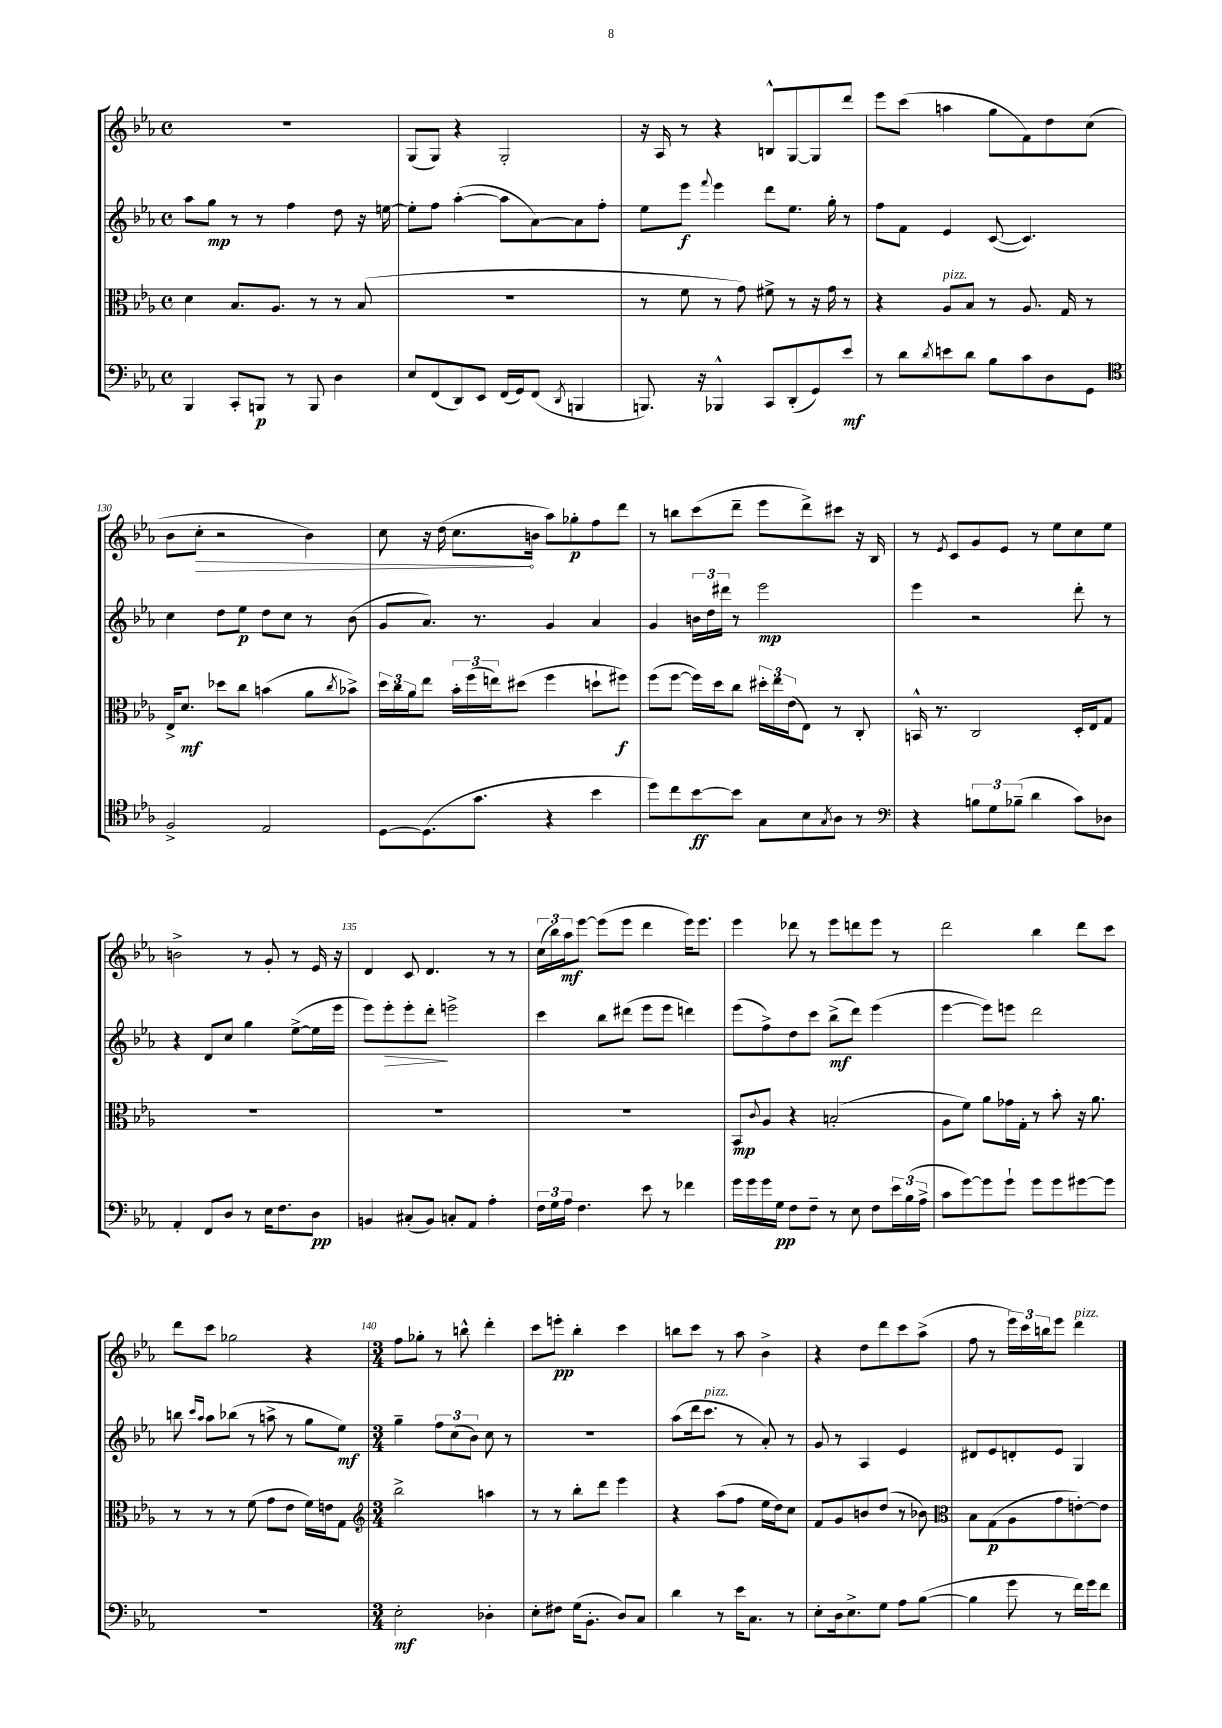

**kern	**dynam	**kern	**dynam	**kern	**dynam	**kern	**dynam
*part4	*part4	*part3	*part3	*part2	*part2	*part1	*part1
*staff4	*staff4	*staff3	*staff3	*staff2	*staff2	*staff1	*staff1
*clefF4	*	*clefC3	*	*clefG2	*	*clefG2	*
*k[b-e-a-]	*	*k[b-e-a-]	*	*k[b-e-a-]	*	*k[b-e-a-]	*
*M4/4	*	*M4/4	*	*M4/4	*	*M4/4	*
*met(c)	*	*met(c)	*	*met(c)	*	*met(c)	*
=126	=126	=126	=126	=126	=126	=126	=126
4BBB-/	.	4d\	.	8aa-\L	.	1r	.
.	.	.	.	8gg\J	mp	.	.
8CC'/L	.	8.B-/L	.	8r	.	.	.
8BBBn/J	p	.	.	8r	.	.	.
.	.	8.A-/J	.	.	.	.	.
8r	.	.	.	4ff\	.	.	.
8BBB/	.	8r	.	.	.	.	.
4D\	.	8r	.	8dd\	.	.	.
.	.	(8B-/	.	16r	.	.	.
.	.	.	.	[16een\	.	.	.
=127	=127	=127	=127	=127	=127	=127	=127
8E-/L	.	1r	.	8ee'\L]	.	(8G/L	.
(8FF/	.	.	.	8ff\J	.	8G/J)	.
8DD/)	.	.	.	([4aa-'\	.	4r	.
8EE-/J	.	.	.	.	.	.	.
(16FF/LL	.	.	.	8aa-\L]	.	2G'/	.
16GG/J)	.	.	.	.	.	.	.
(8FF/J	.	.	.	[8a-\)	.	.	.
8qDD/	.	.	.	.	.	.	.
4BBBn/	.	.	.	8a-\]	.	.	.
.	.	.	.	8ff'\J	.	.	.
=128	=128	=128	=128	=128	=128	=128	=128
8.BBBn/)	.	8r	.	8ee-\L	.	16r	.
.	.	.	.	.	.	16A-/	.
.	.	8f\	.	8eee-\J	f	8r	.
16r	.	.	.	.	.	.	.
.	.	.	.	8qqfff/	.	.	.
4BBB-X^^/	.	8r	.	4eee-\	.	4r	.
.	.	8g\)	.	.	.	.	.
8CC/L	.	8f#X^\	.	8ddd\L	.	8Bn^^/L	.
(8DD'/	.	8r	.	8.ee-\J	.	[8G/	.
8GG/)	.	16r	.	.	.	8G/]	.
.	.	16g\	.	16gg'\	.	.	.
8e-/J	mf	8r	.	8r	.	8ddd/J	.
=129	=129	=129	=129	=129	=129	=129	=129
8r	.	4r	.	8ff\L	.	8eee-\L	.
8d\L	.	.	.	8f\J	.	(8ccc\J	.
8qd/	.	.	.	.	.	.	.
!	!	!LO:TX:a:i:t=pizz.	!	!	!	!	!
8en\	.	8A-/L	.	4e-/	.	4aan\	.
8d\J	.	8B-/J	.	.	.	.	.
8B-\L	.	8r	.	([8c/	.	8gg\L	.
8c\	.	8.A-/	.	4.c/])	.	8f\)	.
8D\	.	.	.	.	.	8dd\	.
.	.	16G/	.	.	.	.	.
8GG\J	.	8r	.	.	.	(8cc\J	.
!!LO:LB:g=z
=130	=130	=130	=130	=130	=130	=130	=130
*clefC4	*	*	*	*	*	*	*
2F^/	.	16E-^/KL	.	4cc\	.	8b-\L	.
.	.	8.d/J	mf	.	.	.	.
!	!	!	!	!	!	!	!LO:HP:b
.	.	.	.	.	.	8cc'\J	>
.	.	8dd-X\L	.	8dd\L	.	2r	.
.	.	8cc\J	.	8ee-\J	p	.	.
2E-/	.	(4bn\	.	8dd\L	.	.	.
.	.	.	.	8cc\J	.	.	.
.	.	8a-\L	.	8r	.	4b-\)	.
.	.	8qcc/	.	.	.	.	.
.	.	8b-X^\J)	.	(8b-\	.	.	.
=131	=131	=131	=131	=131	=131	=131	=131
[8D\L	.	24dd\LL	.	8g/L	.	8cc\	.
.	.	24cc\	.	.	.	.	.
.	.	24a-\J	.	.	.	.	.
(8.D\]	.	8ee-\J	.	8.a-/J)	.	16r	.
.	.	.	.	.	.	(16dd\	.
.	.	24b-'\LL	.	.	.	8.cc\L	.
.	.	(24ff\	.	.	.	.	.
8.g\J	.	.	.	8.r	.	.	.
.	.	24een\J)	.	.	.	.	.
.	.	(8dd#X\J	.	.	.	.	.
.	.	.	.	.	.	16bn\Jk	]
4r	.	4ff\	.	4g/	.	8aa-\L)	.
.	.	.	.	.	.	8gg-X'\	p
4b-\	.	8ddn`\L	.	4a-/	.	8ff\	.
.	.	8ff#X\J)	f	.	.	8ddd\J	.
=132	=132	=132	=132	=132	=132	=132	=132
8dd\L)	.	(8ff\L	.	4g/	.	8r	.
8cc\	.	[8ff\J	.	.	.	8bbn\L	.
[8b-\	ff	16ff\LL])	.	24bn\LL	.	(8ccc\	.
.	.	.	.	24dd\	.	.	.
.	.	16dd\J	.	.	.	.	.
.	.	.	.	24ddd#X\JJ	.	.	.
8b-\J]	.	8cc\J	.	8r	.	8ddd~\J	.
8G\L	.	24dd#X'\LL	.	2eee-\	mp	8eee-\L	.
.	.	24ee-\	.	.	.	.	.
.	.	(24e-\J	.	.	.	.	.
8B-\	.	8E-\J)	.	.	.	8ddd^\)	.
8qG/	.	.	.	.	.	.	.
8A-\J	.	8r	.	.	.	8ccc#X\J	.
8r	.	8C'/	.	.	.	16r	.
.	.	.	.	.	.	16B-/	.
=133	=133	=133	=133	=133	=133	=133	=133
*clefF4	*	*	*	*	*	*	*
4r	.	16BBn^^/	.	4eee-\	.	8r	.
.	.	8.r	.	.	.	.	.
.	.	.	.	.	.	8qe-/	.
.	.	.	.	.	.	8c/L	.
12Bn\L	.	2C/	.	2r	.	8g/	.
12G\	.	.	.	.	.	.	.
.	.	.	.	.	.	8e-/J	.
(12B-X~\J	.	.	.	.	.	.	.
4d\	.	.	.	.	.	8r	.
.	.	.	.	.	.	8ee-\L	.
8c\L)	.	16D'/LL	.	8ddd'\	.	8cc\	.
.	.	16E-/J	.	.	.	.	.
8D-X\J	.	8G/J	.	8r	.	8ee-\J	.
!!LO:LB:g=z
=134	=134	=134	=134	=134	=134	=134	=134
4AA-'/	.	1r	.	4r	.	2bn^\	.
8FF/L	.	.	.	8d/L	.	.	.
8D/J	.	.	.	8cc/J	.	.	.
8r	.	.	.	4gg\	.	8r	.
16E-\KL	.	.	.	.	.	8g'/	.
8.F\	.	.	.	.	.	.	.
.	.	.	.	([8ee-^\L	.	8r	.
8D\J	pp	.	.	16ee-\L]	.	16e-/	.
.	.	.	.	16eee-\JJ	.	16r	.
=135	=135	=135	=135	=135	=135	=135	=135
4BBn/	.	1r	.	8eee-\L)	.	4d/	.
!	!	!	!	!	!LO:HP:b	!	!
.	.	.	.	8eee-'\	>	.	.
(8C#X'/L	.	.	.	8eee-'\	.	8c/	.
8BB/J)	.	.	.	8ddd'\J	.	4.d/	.
8Cn'/L	.	.	.	2eeen^\	]	.	.
8AA-/J	.	.	.	.	.	.	.
4A-'\	.	.	.	.	.	8r	.
.	.	.	.	.	.	8r	.
=136	=136	=136	=136	=136	=136	=136	=136
24F\LL	.	1r	.	4ccc\	.	(24cc\LL	.
24G\	.	.	.	.	.	24bb-\)	.
24A-\JJ	.	.	.	.	.	24aa-\J	mf
4.F\	.	.	.	.	.	[8eee-\J	.
.	.	.	.	8bb-\L	.	(8eee-\L]	.
.	.	.	.	(8ddd#X\J	.	8eee-\J	.
8e-\	.	.	.	8eee-\L	.	4ddd\	.
8r	.	.	.	8eee-\J	.	.	.
4f-X\	.	.	.	4dddn\)	.	16eee-\KL)	.
.	.	.	.	.	.	8.eee-\J	.
=137	=137	=137	=137	=137	=137	=137	=137
16g\LL	.	8BB-/L	mp	(8eee-\L	.	4eee-\	.
16g\	.	.	.	.	.	.	.
.	.	8qqc/	.	.	.	.	.
16g\	.	8A-/J	.	8ff^\)	.	.	.
16G\JJ	pp	.	.	.	.	.	.
8F\L	.	4r	.	8dd\	.	8ddd-X\	.
8F~\J	.	.	.	8ccc\J	.	8r	.
8r	.	(2Bn'/	.	(8bb-^\L	mf	8eee-\L	.
8E-\	.	.	.	8ddd\J)	.	8dddn\	.
8F\L	.	.	.	(4eee-\	.	8eee-\J	.
24e-\L	.	.	.	.	.	8r	.
(24B-\	.	.	.	.	.	.	.
24A-^\JJ	.	.	.	.	.	.	.
=138	=138	=138	=138	=138	=138	=138	=138
8c\L	.	8A-\L	.	[4eee-\	.	2ddd\	.
[8g\)	.	8f\J)	.	.	.	.	.
8g\]	.	8a-\L	.	8eee-\L])	.	.	.
8g`\J	.	16g-X\L	.	8eeen\J	.	.	.
.	.	16G'\JJ	.	.	.	.	.
8g\L	.	8r	.	2ddd\	.	4bb-\	.
8g\	.	8b-'\	.	.	.	.	.
[8g#X\	.	16r	.	.	.	8ddd\L	.
.	.	8.a-\	.	.	.	.	.
8g#\J]	.	.	.	.	.	8ccc\J	.
!!LO:LB:g=z
=139	=139	=139	=139	=139	=139	=139	=139
1r	.	8r	.	8bbn\	.	8ddd\L	.
.	.	.	.	16qqccc/LL	.	.	.
.	.	.	.	16qqaa-/JJ	.	.	.
.	.	8r	.	8aa-\L	.	8ccc\J	.
.	.	8r	.	(8bb-X\J	.	2gg-X\	.
.	.	(8f\	.	8r	.	.	.
.	.	8g\L	.	8aan^\	.	.	.
.	.	8e-\J	.	8r	.	.	.
.	.	16f\LL)	.	8gg\L	.	4r	.
.	.	16en\J	.	.	.	.	.
.	.	8G\J	.	8ee-\J)	mf	.	.
=140	=140	=140	=140	=140	=140	=140	=140
*	*	*clefG2	*	*	*	*	*
*M3/4	*	*M3/4	*	*M3/4	*	*M3/4	*
2E-'\	mf	2bb-^\	.	4gg~\	.	8ff\L	.
.	.	.	.	.	.	8gg-X'\J	.
.	.	.	.	12ff\L	.	8r	.
.	.	.	.	(12cc\	.	.	.
.	.	.	.	.	.	8bbn^^\	.
.	.	.	.	12b-\J)	.	.	.
4D-X'\	.	4aan\	.	8cc\	.	4ddd'\	.
.	.	.	.	8r	.	.	.
=141	=141	=141	=141	=141	=141	=141	=141
8E-'\L	.	8r	.	2.r	.	8ccc\L	.
8F#X\J	.	8r	.	.	.	8eeen'\J	pp
(16G\KL	.	8bb-'\L	.	.	.	4bb-'\	.
8.BB-'\J	.	.	.	.	.	.	.
.	.	8ddd\J	.	.	.	.	.
8D/L)	.	4eee-\	.	.	.	4ccc\	.
8C/J	.	.	.	.	.	.	.
=142	=142	=142	=142	=142	=142	=142	=142
4d\	.	4r	.	(8aa-\L	.	8bbn\L	.
.	.	.	.	16ddd\k	.	8ccc\J	.
!	!	!	!	!LO:TX:a:i:t=pizz.	!	!	!
.	.	.	.	8.ccc\J	.	.	.
8r	.	(8aa-\L	.	.	.	8r	.
16e-\KL	.	8ff\J	.	8r	.	8aa-\	.
8.C\J	.	.	.	.	.	.	.
.	.	16ee-\LL	.	8a-'/)	.	4b-^\	.
.	.	16dd\J)	.	.	.	.	.
8r	.	8cc\J	.	8r	.	.	.
=143	=143	=143	=143	=143	=143	=143	=143
8E-'\L	.	8f/L	.	8g/	.	4r	.
16D\k	.	8g/	.	8r	.	.	.
8.E-^\	.	.	.	.	.	.	.
.	.	8bn/	.	4A-/	.	8dd\L	.
8G\J	.	(8dd/J	.	.	.	8ddd\	.
8A-\L	.	8r	.	4e-/	.	8ccc\	.
([8B-\J	.	8b-X\)	.	.	.	(8aa-^\J	.
=144	=144	=144	=144	=144	=144	=144	=144
*	*	*clefC3	*	*	*	*	*
4B-\]	.	8B-\L	.	8d#X/L	.	8ff\	.
.	.	(8G\	p	8e-/	.	8r	.
8g\	.	8A-\	.	8dn'/	.	24eee-\LL)	.
.	.	.	.	.	.	24ccc\	.
.	.	.	.	.	.	24bbn\J	.
8r	.	8g\	.	8e-/J	.	8eee-\J	.
!	!	!	!	!	!	!LO:TX:a:i:t=pizz.	!
16f\LL)	.	[8en'\)	.	4G/	.	4ddd\	.
16g\J	.	.	.	.	.	.	.
8f\J	.	8e\J]	.	.	.	.	.
==	==	==	==	==	==	==	==
*-	*-	*-	*-	*-	*-	*-	*-
